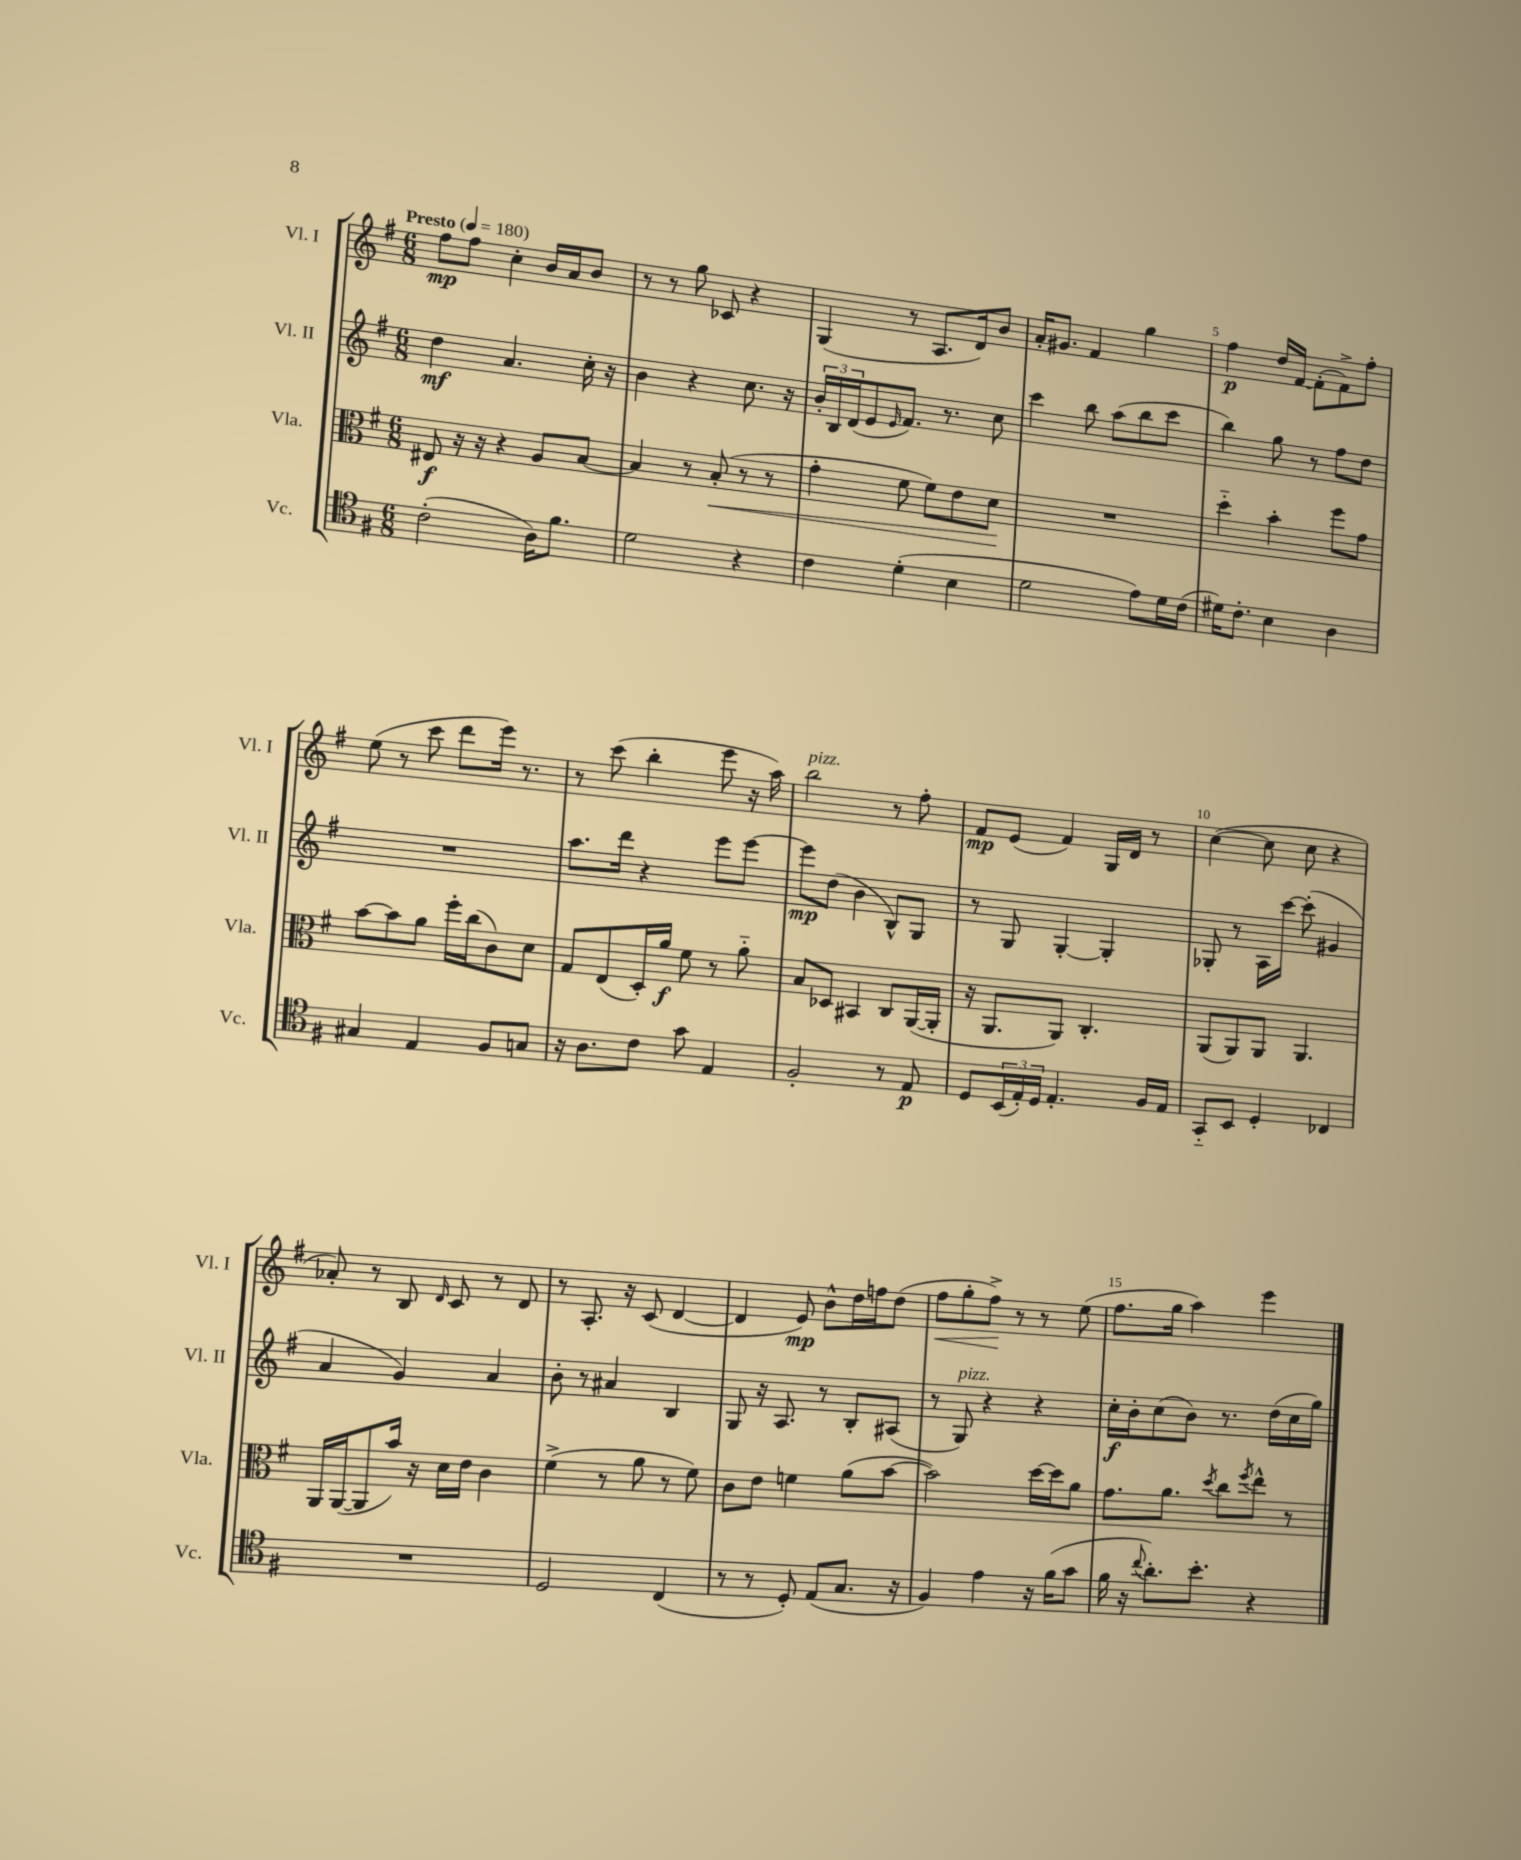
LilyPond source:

<<
\new StaffGroup <<
\new Staff = "s0" \with { instrumentName = "Vl. I" shortInstrumentName = "Vl. I" } {
    \clef treble \key g \major \numericTimeSignature \time 6/8 \tempo "Presto" 4 = 180
    fis''8\mp fis''8 c''4-. b'16 a'16 b'8 |
    r8 r8 g''8 ces'8 r4 |
    g4( r8 a8. d'16) b'8 |
    a'16-. gis'8. fis'4 g''4 |
    fis''4\p d''16 fis'16~ fis'8-.( fis'8->) fis''8-. |
    e''8( r8 c'''8 d'''8 e'''16) r8. |
    r8 c'''8( b''4-. e'''8 r16 a''16) |
    b''2^\markup { \italic "pizz." } r8 fis''8-. |
    fis'8\mp e'8( fis'4) g16 d'16 r8 |
    c''4~( c''8 c''8 r4 |
    aes'8-.) r8 b8 \grace { d'16 } c'8 r8 d'8 |
    r8 a8.-. r16 c'8( d'4~ |
    d'4 e'8\mp) b'8-^ d''16 f''16 d''8( |
    fis''8\< g''8-. fis''8->\!) r8 r8 e''8( |
    fis''8. g''16 a''4) e'''4 \bar "|." |
}
\new Staff = "s1" \with { instrumentName = "Vl. II" shortInstrumentName = "Vl. II" } {
    \clef treble \key g \major \numericTimeSignature \time 6/8
    d''4\mf a'4. c''16-. r16 |
    b'4 r4 c''8. r16 |
    \tuplet 3/2 { b'16-. b16 d'16( } e'8 \grace { e'16 } fis'8.) r8. c''8 |
    c'''4 b''8 a''8( b''8 c'''8 |
    b''4) g''8 r8 fis''8 d''8 |
    R2. |
    a''8. d'''16 r4 e'''8 e'''8~ |
    e'''8\mp d''8( b'4 b8-^) g8 |
    r8 g8 g4~-. g4-. |
    ges8-. r8 a16 c'''16~ c'''8-.( gis'4 |
    a'4 g'4) a'4 |
    b'8-. r8 ais'4 b4 |
    g8 r16 a8. r8 b8-. ais8( |
    r8 g8^\markup { \italic "pizz." }) r4 r4 |
    c''16-.\f b'16-. c''8( b'8) r8. d''16( c''16 g''16) \bar "|." |
}
\new Staff = "s2" \with { instrumentName = "Vla." shortInstrumentName = "Vla." } {
    \clef alto \key g \major \numericTimeSignature \time 6/8
    eis8\f r16 r16 r4 a8 b8~ |
    b4 r8 b8-.\<( r8 r8 |
    g'4-. fis'8 fis'8) e'8 d'8\! |
    R2. |
    d''4-_ b'4-. fis''8 g'8 |
    b'8~ b'8 a'8 fis''16-. c''16( c'8) d'8 |
    g8 e8( d16-.) a'16\f fis'8 r8 a'8-_ |
    b8 des8 bis,4 c8 a,16~( a,16-. |
    r16 a,8. a,8) c4.-. |
    a,8( a,8) a,8 a,4. |
    a,16 a,16~( a,8 b'16) r16 d'16 e'16 c'4 |
    fis'4->( r8 a'8 r8 fis'8) |
    c'8 e'8 f'4 a'8( b'8~ |
    b'2) d''16~ d''16 a'8 |
    g'8. a'8. \acciaccatura { d''8 } c''8 \acciaccatura { fis''8 } e''8-^ r8 \bar "|." |
}
\new Staff = "s3" \with { instrumentName = "Vc." shortInstrumentName = "Vc." } {
    \clef tenor \key g \major \numericTimeSignature \time 6/8
    c'2-.( a16) fis'8. |
    d'2 r4 |
    c'4 d'4-.( b4 |
    d'2 e'8) d'16 c'16( |
    dis'16) c'8.-. b4 a4 |
    gis4 e4 fis8 g8 |
    r16 a8. c'8 g'8 e4 |
    fis2-. r8 e8\p |
    d8 \tuplet 3/2 { b,16( e16-.) d16 } e4.-. fis16 e16 |
    g,8-_ b,8 d4-. ces4 |
    R2. |
    d2 c4( |
    r8 r8 d8-.) e8( g8. r16 |
    fis4) e'4 r16 fis'16( g'8 |
    fis'16 r16 \appoggiatura { c''8 } a'8.-.) b'8.-. r4 \bar "|." |
}
>>
>>
\layout { \context { \Score \override BarNumber.break-visibility = ##(#f #t #t) barNumberVisibility = #(every-nth-bar-number-visible 5) } }
